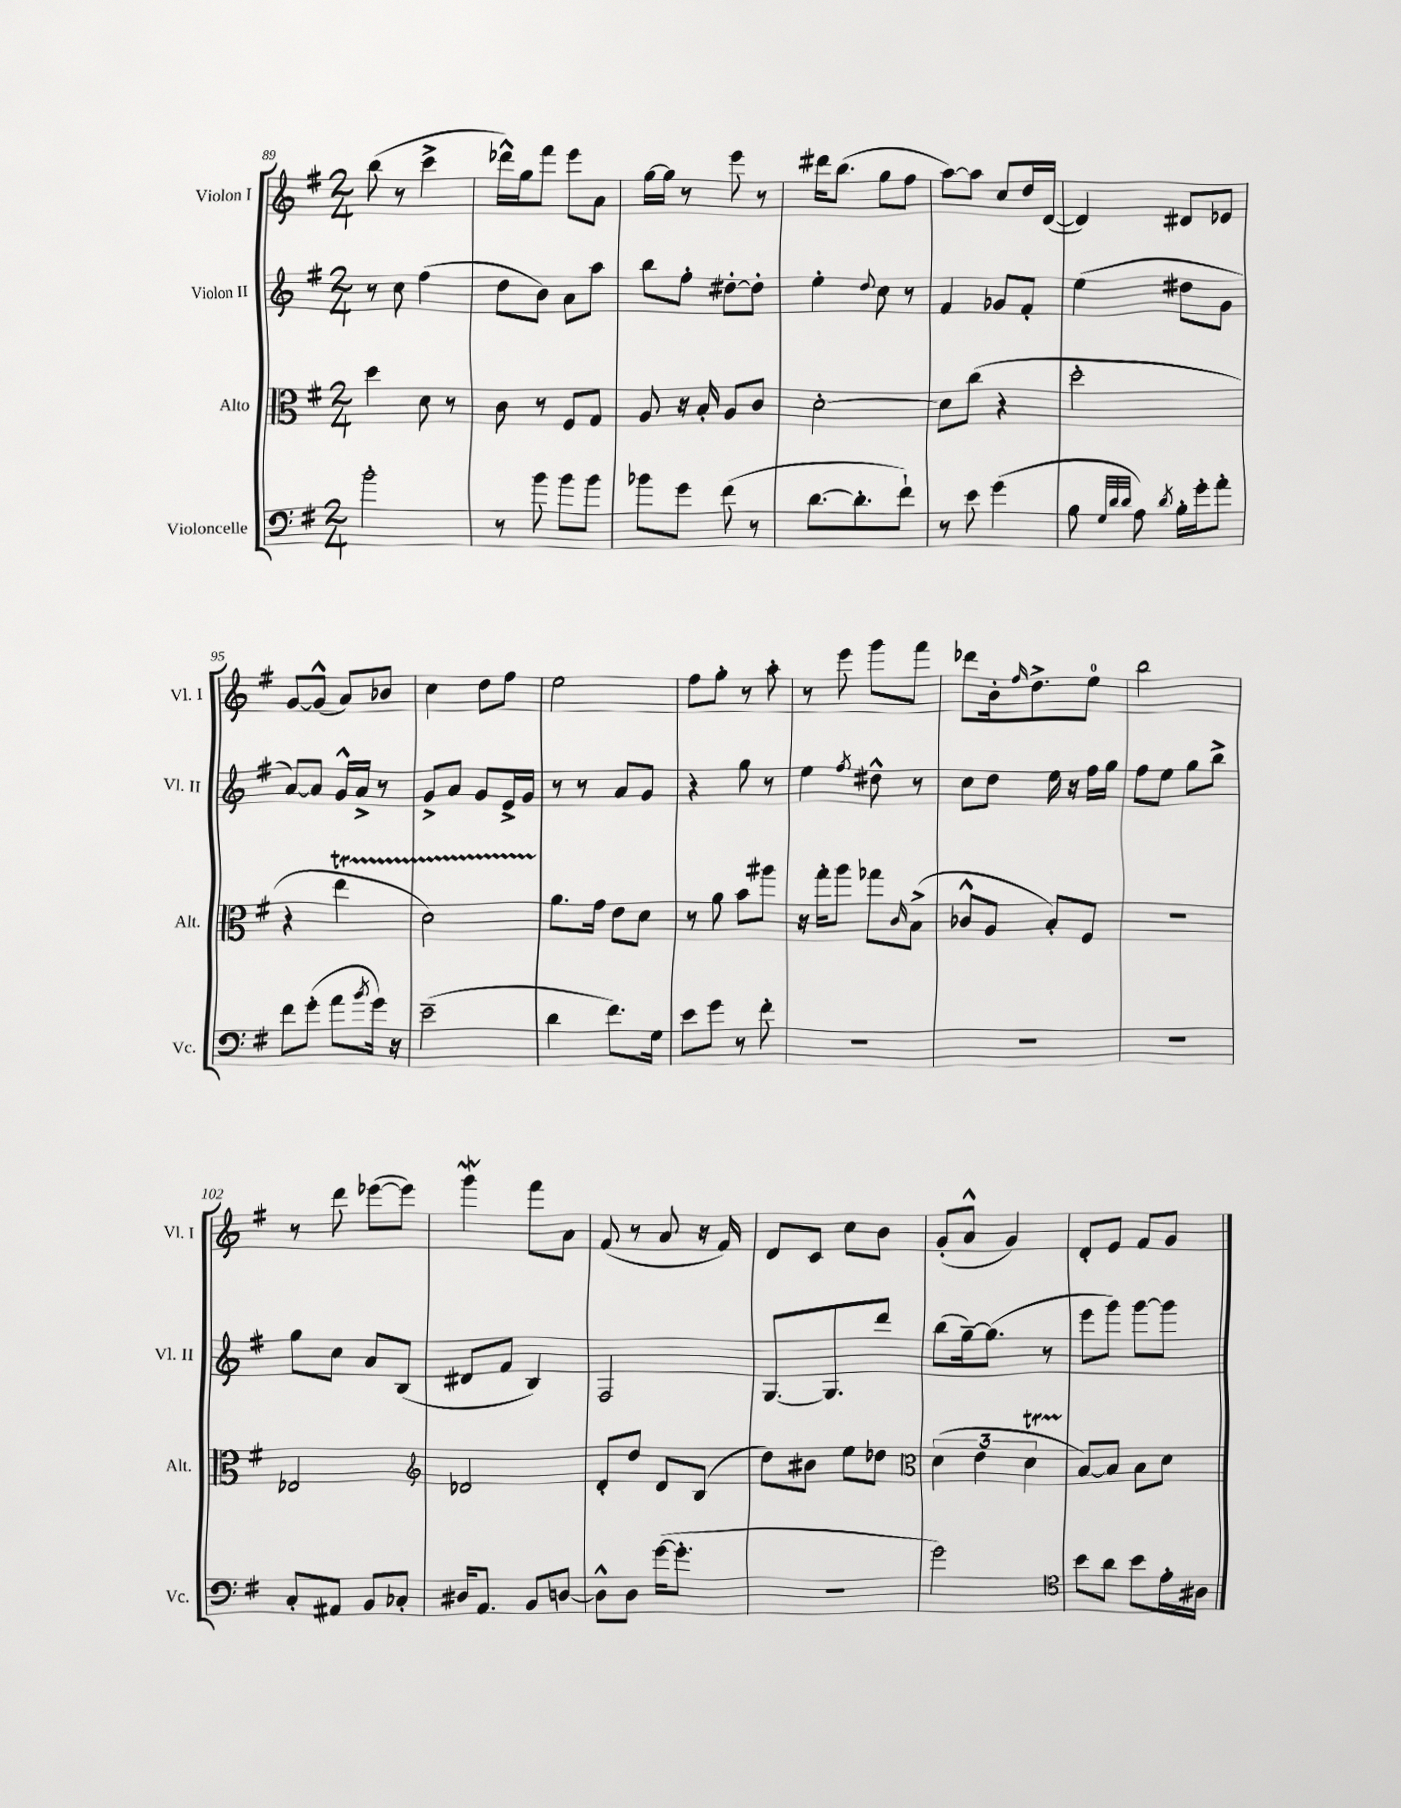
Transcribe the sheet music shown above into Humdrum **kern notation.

**kern	**kern	**kern	**kern
*part4	*part3	*part2	*part1
*staff4	*staff3	*staff2	*staff1
*I"Violoncelle	*I"Alto	*I"Violon II	*I"Violon I
*I'Vc.	*I'Alt.	*I'Vl. II	*I'Vl. I
*clefF4	*clefC3	*clefG2	*clefG2
*k[f#]	*k[f#]	*k[f#]	*k[f#]
*M2/4	*M2/4	*M2/4	*M2/4
=89	=89	=89	=89
2b'\	4dd\	8r	(8bb\
.	.	8cc\	8r
.	8d\	(4ff#\	4ccc^\
.	8r	.	.
=90	=90	=90	=90
8r	8c\	8dd\L	16ddd-X^^\LL)
.	.	.	16gg\J
8b\	8r	8b\J)	8fff#\J
8b\L	8F#/L	8a\L	8eee\L
8b\J	8G/J	8aa\J	8a\J
=91	=91	=91	=91
8b-X\L	8A/	8bb\L	[16gg\LL
.	.	.	16gg\JJ]
8g\J	16r	8ff#'\J	8r
.	16B'/	.	.
(8f#\	8A/L	[8dd#X'\L	8eee\
8r	8c/J	8dd#'\J]	8r
=92	=92	=92	=92
[8.d\L	[2d'\	4ee'\	16ddd#X\KL
.	.	.	(8.bb\J
8.d'\]	.	.	.
.	.	8qqdd/	.
.	.	8cc\	8gg\L
8f#`\J)	.	8r	8ff#\J
=93	=93	=93	=93
8r	8d\L]	4f#/	[8aa\L)
8e\	(8cc\J	.	8aa\J]
(4g\	4r	8g-X/L	8cc/L
.	.	8f#'/J	16dd/L
.	.	.	([16d/JJ
=94	=94	=94	=94
8B\	2dd'\	(4ee\	4d/])
32qqG/LLL	.	.	.
32qqd/	.	.	.
32qqd/JJJ	.	.	.
8A\)	.	.	.
8qd/	.	.	.
16B'\LL	.	8dd#X\L	8d#X/L
16g'\J	.	.	.
8a'\J	.	8g\J	8e-X/J
!!LO:LB:g=z
=95	=95	=95	=95
8f#\L	4r	[8a/L)	[8g/L
(8g'\J	.	8a/J]	(8g^^/J]
8a\L	4eeT\	16g^^/LL	8a/L)
.	.	16a^/JJ	.
8qb/	.	.	.
16g\Jk)	.	8r	8b-X/J
16r	.	.	.
=96	=96	=96	=96
(2e~\	2dTTT\)	8g^/L	4cc\
.	.	8a/J	.
.	.	8g/L	8dd\L
.	.	16e^/L	8ff#\J
.	.	16g/JJ	.
=97	=97	=97	=97
4d\	8.a\L	8r	2ee\
.	.	8r	.
.	16g\Jk	.	.
8.f#\L)	8e\L	8a/L	.
.	8d\J	8g/J	.
16G\Jk	.	.	.
=98	=98	=98	=98
8e\L	8r	4r	8ff#\L
8g\J	8a\	.	8gg'\J
8r	8b\L	8gg\	8r
8f#'\	8aa#X\J	8r	8aa'\
=99	=99	=99	=99
2r	16r	4ee\	8r
.	16gg'\KL	.	.
.	8aa\J	.	8eee\
.	.	8qff#/	.
.	8gg-X\L	8dd#X^^\	8ggg\L
.	16qqc/	.	.
.	(8B^\J	8r	8fff#\J
=100	=100	=100	=100
2r	8c-X^^/L	8cc\L	8ddd-X\L
.	8A/J	8dd\J	16b'\k
.	.	.	16qqff#/
.	.	.	8.dd^\
.	8B'/L)	16ee\	.
.	.	16r	.
.	8F#/J	16ff#\LL	8ee\J
.	.	16gg\JJ	.
=101	=101	=101	=101
2r	2r	8ff#\L	2bb\
.	.	8ee\J	.
.	.	8gg\L	.
.	.	8bb^\J	.
!!LO:LB:g=z
=102	=102	=102	=102
8C'/L	2E-X/	8gg\L	8r
8AA#X/J	.	8cc\J	8ddd\
8BB/L	.	8a/L	([8eee-X\L
8C-X'/J	.	(8B/J	8eee-\J])
=103	=103	=103	=103
*	*clefG2	*	*
16D#X/KL	2d-X/	8d#X/L	4gggw\
8.AA/J	.	.	.
.	.	8f#/J	.
8BB/L	.	4B/)	8fff#\L
[8Dn/J	.	.	8a\J
=104	=104	=104	=104
8D^^\L]	8d'/L	2F#/	(8f#/
8D\J	8dd/J	.	8r
([16g\KL	8d/L	.	8a/
8.g'\J]	.	.	.
.	(8B/J	.	16r
.	.	.	16f#/)
=105	=105	=105	=105
2r	8dd\L)	[8.G/L	8d/L
.	8b#X\J	.	8c/J
.	.	8.G/]	.
.	8ee\L	.	8cc\L
.	8dd-X\J	8ddd/J	8b\J
=106	=106	=106	=106
*	*clefC3	*	*
2g\)	(6d\	(8bb\L	(8g'/L
.	.	[16gg~\k)	8a^^/J
.	6e\	.	.
.	.	(8.gg\J]	.
.	.	.	4g/)
.	6dT\	.	.
.	.	8r	.
=107	=107	=107	=107
*clefC4	*	*	*
8b\L	[8B/L)	8eee\L	8d'/L
8a\J	8B/J]	8ggg\J)	8e/J
8b\L	8B\L	[8ggg\L	8f#/L
16e'\L	8d\J	8ggg\J]	8g/J
16A#X\JJ	.	.	.
==	==	==	==
*-	*-	*-	*-
